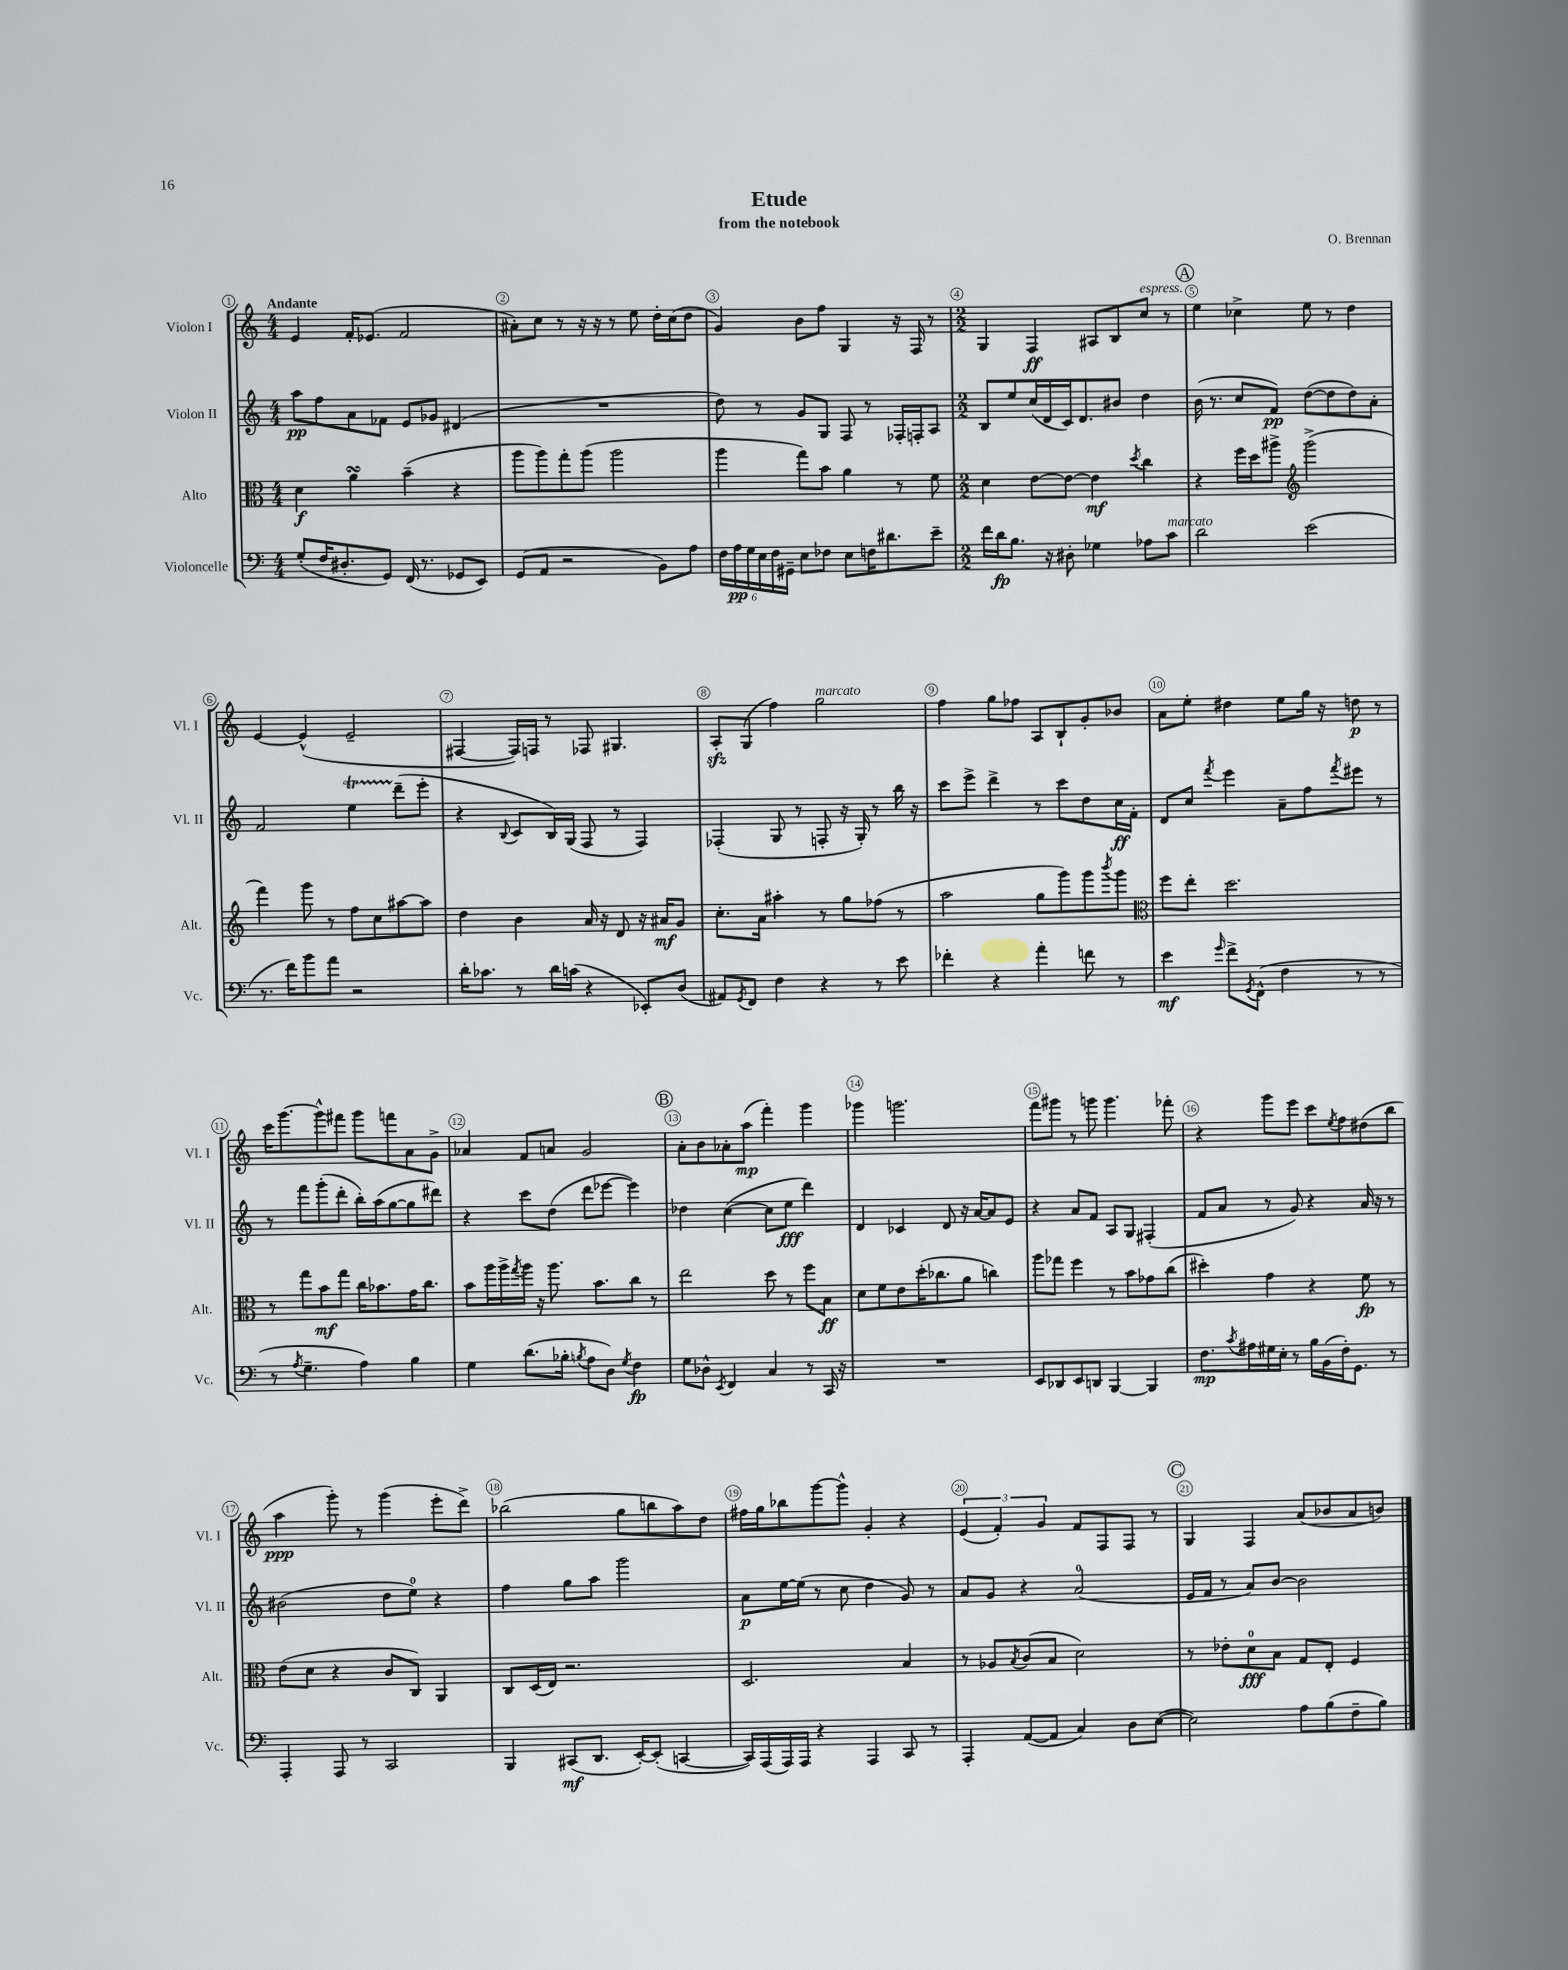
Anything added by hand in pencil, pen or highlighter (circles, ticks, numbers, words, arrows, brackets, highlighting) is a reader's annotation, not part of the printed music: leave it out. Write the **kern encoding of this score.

**kern	**dynam	**kern	**dynam	**kern	**dynam	**kern	**dynam
*part4	*part4	*part3	*part3	*part2	*part2	*part1	*part1
*staff4	*staff4	*staff3	*staff3	*staff2	*staff2	*staff1	*staff1
*I"Violoncelle	*	*I"Alto	*	*I"Violon II	*	*I"Violon I	*
*I'Vc.	*	*I'Alt.	*	*I'Vl. II	*	*I'Vl. I	*
*clefF4	*	*clefC3	*	*clefG2	*	*clefG2	*
*k[]	*	*k[]	*	*k[]	*	*k[]	*
*M4/4	*	*M4/4	*	*M4/4	*	*M4/4	*
=1	=1	=1	=1	=1	=1	=1	=1
!	!	!	!	!	!	!LO:TX:a:B:t=Andante	!
(8G'/L	.	4d\	f	8aa\L	pp	4e/	.
16F/K	.	.	.	8ff\	.	.	.
8.D#X'/	.	.	.	.	.	.	.
.	.	4asSSS\	.	8a\	.	16f'/KL	.
.	.	.	.	.	.	(8.e-X/J	.
8GG/J)	.	.	.	8f-X\J	.	.	.
(16FF/	.	(4b~\	.	8e/L	.	2f/	.
8.r	.	.	.	.	.	.	.
.	.	.	.	8g-X/J	.	.	.
8GG-X/L	.	4r	.	(4d#X/	.	.	.
8EE/J)	.	.	.	.	.	.	.
=2	=2	=2	=2	=2	=2	=2	=2
(8GG/L	.	8aa\L	.	1r	.	8a#X'\L)	.
8AA/J	.	8aa\)	.	.	.	8cc\J	.
2r	.	8gg'\	.	.	.	8r	.
.	.	(8aa\J	.	.	.	16r	.
.	.	.	.	.	.	16r	.
.	.	2aa\	.	.	.	8r	.
.	.	.	.	.	.	8ee\	.
8BB\L)	.	.	.	.	.	16dd'\LL	.
.	.	.	.	.	.	(16cc\J	.
8A\J	.	.	.	.	.	8dd\J	.
=3	=3	=3	=3	=3	=3	=3	=3
24F\LL	.	4aa\	.	8dd\)	.	4g/)	.
24A\	pp	.	.	.	.	.	.
24G\	.	.	.	.	.	.	.
24E\	.	.	.	8r	.	.	.
24F\	.	.	.	.	.	.	.
24GG#X~\JJ	.	.	.	.	.	.	.
8E\L	.	8gg\L)	.	8g/L	.	8b\L	.
8F-X\J	.	8b\J	.	8G/J	.	8ff\J	.
8E\L	.	4a\	.	8F/	.	4G/	.
16Fn\K	.	.	.	8r	.	.	.
8.d#X\	.	.	.	.	.	.	.
.	.	8r	.	16F-X'/LL	.	16r	.
.	.	.	.	16Fn'/J	.	16F/	.
8e~\J	.	8f\	.	8A/J	.	8r	.
=4	=4	=4	=4	=4	=4	=4	=4
*M2/2	*	*M2/2	*	*M2/2	*	*M2/2	*
16f\LL	.	4d\	.	8B/L	.	4G/	.
16d\J	fp	.	.	.	.	.	.
8.B\J	.	.	.	8ee/	.	.	.
.	.	[8e\L	.	(16cc/L	.	4F/	ff
16r	.	.	.	16d/	.	.	.
8D#X'\	.	8e\J_	.	16c/J)	.	.	.
.	.	.	.	8.d/	.	.	.
4G-X\	.	4e\]	mf	.	.	8A#X/L	.
.	.	.	.	8b#X/J	.	8B/	.
.	.	8qdd/	.	.	.	.	.
!	!	!	!	!	!	!LO:TX:a:i:t=espress.	!
8A-X\L	.	4cc\	.	4dd\	.	8cc/J	.
!LO:TX:a:i:t=marcato	!	!	!	!	!	!	!
8c\J	.	.	.	.	.	8r	.
!!LO:REH:place=s1:t=A
=5	=5	=5	=5	=5	=5	=5	=5
2d\	.	4r	.	(16b\	.	4ee\	.
.	.	.	.	8.r	.	.	.
.	.	16ff\LL	.	8cc/L	.	4cc-X^\	.
.	.	16dd\J	.	.	.	.	.
.	.	8aa#X^\J	.	8f/J)	pp	.	.
*	*	*clefG2	*	*	*	*	*
(2e\	.	(2ggg^\	.	([8dd\L	.	8ee\	.
.	.	.	.	8dd\]	.	8r	.
.	.	.	.	8dd\)	.	4dd\	.
.	.	.	.	8a'\J	.	.	.
!!LO:LB:g=z
=6	=6	=6	=6	=6	=6	=6	=6
8.r	.	4fff\)	.	2f/	.	[4e/	.
16f\KL)	.	.	.	.	.	.	.
8b\	.	8ggg\	.	.	.	(4e^^/]	.
8a\J	.	8r	.	.	.	.	.
2r	.	8ff\L	.	4eet\	.	2e~/	.
.	.	8cc\	.	.	.	.	.
.	.	[8aa#X\	.	(8ddd~\L	.	.	.
.	.	8aa#\J]	.	8eee'\J	.	.	.
=7	=7	=7	=7	=7	=7	=7	=7
16d'\KL	.	4dd\	.	4r	.	[4F#X/	.
8.c-X\J	.	.	.	.	.	.	.
.	.	.	.	8qqB/	.	.	.
8r	.	4b\	.	8c/L	.	16F#/LL])	.
.	.	.	.	.	.	16Fn/JJ	.
16d\LL	.	.	.	16B/L)	.	8r	.
(16cn\JJ	.	.	.	(16G/JJ	.	.	.
4r	.	16a/	.	8F/	.	8F-X/	.
.	.	16r	.	.	.	.	.
.	.	8d/	.	8r	.	4.G#X/	.
8EE-X'/L)	.	16r	.	4F/)	.	.	.
.	.	16a#X/KL	mf	.	.	.	.
(8D/J	.	8g/J	.	.	.	.	.
=8	=8	=8	=8	=8	=8	=8	=8
8AA#X/L)	.	8.cc'\L	.	(4F-X'/	.	8Azz'/L	.
8qGG/	.	.	.	.	.	.	.
8FF/J	.	.	.	.	.	(8G/J	.
.	.	16a\Jk	.	.	.	.	.
4F\	.	4aa#X'\	.	8G/	.	4ff\)	.
.	.	.	.	8r	.	.	.
!	!	!	!	!	!	!LO:TX:a:i:t=marcato	!
4r	.	8r	.	8Fn'/	.	2gg\	.
.	.	8gg\L	.	16r	.	.	.
.	.	.	.	16G'/)	.	.	.
8r	.	(8ff-X\J	.	8r	.	.	.
8e\	.	8r	.	16bb\	.	.	.
.	.	.	.	16r	.	.	.
=9	=9	=9	=9	=9	=9	=9	=9
4f-X'\	.	2aa\	.	8ccc\L	.	4ff\	.
.	.	.	.	8eee^\J	.	.	.
4r	.	.	.	4ddd^\	.	8gg\L	.
.	.	.	.	.	.	8ff-X\J	.
4a'\	.	8gg\L	.	8r	.	8A/L	.
.	.	8ggg\)	.	8ccc\L	.	8B`/	.
8fn\	.	8ggg\	.	8dd\	.	8g'/	.
.	.	8qbbb/	.	.	.	.	.
8r	.	8ggg\J	.	16cc\L	ff	8b-X/J	.
.	.	.	.	16f'\JJ	.	.	.
=10	=10	=10	=10	=10	=10	=10	=10
*	*	*clefC3	*	*	*	*	*
4e\	mf	8ff\L	.	8d/L	.	8a\L	.
.	.	8ee'\J	.	8cc/J	.	8ee'\J	.
16qqg/	.	.	.	8qfff/	.	.	.
8f^\L	.	2.dd\	.	4eee\	.	4dd#X\	.
8qGG/	.	.	.	.	.	.	.
(8FF^^\J	.	.	.	.	.	.	.
4F\	.	.	.	8a~\L	.	8ee\L	.
.	.	.	.	8ff\	.	16gg\Jk	.
.	.	.	.	.	.	16r	.
.	.	.	.	8qfff/	.	.	.
8r	.	.	.	8eee#X\J	.	8ddn\	p
8r	.	.	.	8r	.	8r	.
!!LO:LB:g=z
=11	=11	=11	=11	=11	=11	=11	=11
8r	.	8r	.	8r	.	16ccc\KL	.
.	.	.	.	.	.	[8.ggg\	.
8qA/	.	.	.	.	.	.	.
4.G~\	.	8gg\L	.	8fff\L	.	.	.
.	.	8b\	mf	(8ggg'\	.	8ggg^^\]	.
.	.	8gg\J	.	8ddd'\J	.	8fff#X\J	.
4A\)	.	16cc\KL	.	16bb'\LL)	.	8ggg\L	.
.	.	8.b-X\	.	(16aa\J	.	.	.
.	.	.	.	[8gg\	.	8fffn\	.
4B\	.	16g\K	.	8gg\]	.	8a\	.
.	.	8.cc\J	.	.	.	.	.
.	.	.	.	8ddd#X\J)	.	8g^\J	.
=12	=12	=12	=12	=12	=12	=12	=12
4G\	.	8b\L	.	4r	.	4a-X/	.
.	.	16aa\L	.	.	.	.	.
.	.	16aa^\	.	.	.	.	.
.	.	8qgg/	.	.	.	.	.
(8.d\L	.	16aa\JJ	.	8ccc\L	.	8f/L	.
.	.	16r	.	.	.	.	.
.	.	8.aa\	.	(8dd\J	.	8an/J	.
16B-X'\Jk	.	.	.	.	.	.	.
8qBn/	.	.	.	.	.	.	.
8A\L	.	.	.	8ddd\L	.	2g/	.
.	.	8.b\L	.	.	.	.	.
8D\J)	.	.	.	[8eee-X\J	.	.	.
8qG/	.	.	.	.	.	.	.
4F\	fp	8cc\J	.	4eee-\])	.	.	.
.	.	8r	.	.	.	.	.
!!LO:REH:place=s1:t=B
=13	=13	=13	=13	=13	=13	=13	=13
8G\L	.	2ee\	.	4dd-X\	.	8a'\L	.
8D-X^^\J	.	.	.	.	.	8b\	.
8qEE/	.	.	.	.	.	.	.
4FF/	.	.	.	([4cc\	.	8a-X'\	.
.	.	.	.	.	.	(8aa\J	mp
4C/	.	8dd\	.	8cc\L]	.	4fff'\)	.
.	.	8r	.	8ee\J	fff	.	.
8r	.	8ff\L	.	4ddd\)	.	4ggg\	.
16CC/	.	8B\J	ff	.	.	.	.
16r	.	.	.	.	.	.	.
=14	=14	=14	=14	=14	=14	=14	=14
1r	.	8d\L	.	4d/	.	4ggg-X\	.
.	.	8f\	.	.	.	.	.
.	.	8e\	.	4c-X/	.	2.gggn\	.
.	.	(16dd'\K	.	.	.	.	.
.	.	8.cc-X\	.	.	.	.	.
.	.	.	.	8d/	.	.	.
.	.	8a\J	.	16r	.	.	.
.	.	.	.	[16a/KL	.	.	.
.	.	4ccn\)	.	8a/]	.	.	.
.	.	.	.	8e/J	.	.	.
=15	=15	=15	=15	=15	=15	=15	=15
8EE/L	.	8aa\L	.	4r	.	8fff\L	.
8DD-X/	.	8gg-X\J	.	.	.	8ggg#X\J	.
8EE/	.	4ff\	.	8a/L	.	8r	.
8DDn/J	.	.	.	8f/J	.	8gggn\	.
[4BBB/	.	8r	.	8A/L	.	4.ggg\	.
.	.	8b\L	.	8G/J	.	.	.
4BBB/]	.	8g-X\	.	(4F#X'/	.	.	.
.	.	(8cc\J	.	.	.	8fff-X'\	.
=16	=16	=16	=16	=16	=16	=16	=16
8.F\L	mp	4dd#X'\)	.	8f/L	.	4r	.
.	.	.	.	8a/J	.	.	.
8qc/	.	.	.	.	.	.	.
16A#X\L	.	.	.	.	.	.	.
16G#X\	.	4g\	.	8r	.	8ggg\L	.
16E'\JJ	.	.	.	.	.	.	.
8r	.	.	.	8g/)	.	8eee\J	.
16B\LL	.	4r	.	4r	.	8ccc\L	.
(16BB\	.	.	.	.	.	.	.
.	.	.	.	.	.	8qee/	.
16F'\J)	.	.	.	.	.	8ff\	.
8.GG\J	.	.	.	.	.	.	.
.	.	8f\	fp	16a/	.	(8dd#X\	.
.	.	.	.	16r	.	.	.
8r	.	8r	.	8r	.	8bb\J	.
!!LO:LB:g=z
=17	=17	=17	=17	=17	=17	=17	=17
4AAA'/	.	(8e\L	.	(2b#X\	.	4aa\	ppp
.	.	8d\J	.	.	.	.	.
8AAA/	.	4r	.	.	.	8ggg'\)	.
8r	.	.	.	.	.	8r	.
2CC/	.	8c/L	.	8dd\L	.	(4ggg\	.
.	.	8C/J)	.	8ee\J)	.	.	.
.	.	4AA/	.	4r	.	8eee'\L	.
.	.	.	.	.	.	8ddd^\J)	.
=18	=18	=18	=18	=18	=18	=18	=18
4BBB/	.	8C/L	.	4ff\	.	(2bb-X\	.
.	.	(16D/L	.	.	.	.	.
.	.	16E/JJ)	.	.	.	.	.
(8CC#X/L	mf	2.r	.	8gg\L	.	.	.
8.DD/J	.	.	.	8aa\J	.	.	.
.	.	.	.	2ggg\	.	8gg\L	.
[16EE'/KL)	.	.	.	.	.	.	.
(8EE'/J]	.	.	.	.	.	8bbn\	.
[4CCn/	.	.	.	.	.	8aa\)	.
.	.	.	.	.	.	8dd\J	.
=19	=19	=19	=19	=19	=19	=19	=19
16CC/LL])	.	2.D/	.	8a\L	p	16ff#X\LL	.
(16AAA/	.	.	.	.	.	16gg\J	.
16AAA/)	.	.	.	[16ee\L	.	8bb-X\	.
16AAA/JJ	.	.	.	(16ee\JJ]	.	.	.
4r	.	.	.	8r	.	[8ggg\	.
.	.	.	.	8cc\	.	8ggg^^\J]	.
4AAA/	.	.	.	4dd\	.	4g'/	.
8CC/	.	4B/	.	8g/)	.	4r	.
8r	.	.	.	8r	.	.	.
=20	=20	=20	=20	=20	=20	=20	=20
4AAA'/	.	8r	.	8a/L	.	(6e/	.
.	.	8A-X/L	.	8g/J	.	.	.
.	.	.	.	.	.	6f'/)	.
.	.	8qB/	.	.	.	.	.
([8AA/L	.	(8c/	.	4r	.	.	.
.	.	.	.	.	.	6g/	.
8AA/J]	.	8B/J	.	.	.	.	.
4C/)	.	2d\)	.	(2a/	.	8f/L	.
.	.	.	.	.	.	8F/	.
8D\L	.	.	.	.	.	8F/J	.
([8E\J	.	.	.	.	.	8r	.
!!LO:REH:place=s1:t=C
=21	=21	=21	=21	=21	=21	=21	=21
2E\])	.	8r	.	16e/LL	.	4G/	.
.	.	.	.	16f/JJ	.	.	.
.	.	8e-X'\L	.	8r	.	.	.
.	.	8d\	fff	8a/L)	.	4F/	.
.	.	8B\J	.	[8b/J	.	.	.
8A\L	.	8G/L	.	2b\]	.	(8a/L	.
(8B\	.	8E'/J	.	.	.	8b-X/	.
8F~\	.	4F/	.	.	.	8a/	.
8B\J)	.	.	.	.	.	8bn/J)	.
==	==	==	==	==	==	==	==
*-	*-	*-	*-	*-	*-	*-	*-
